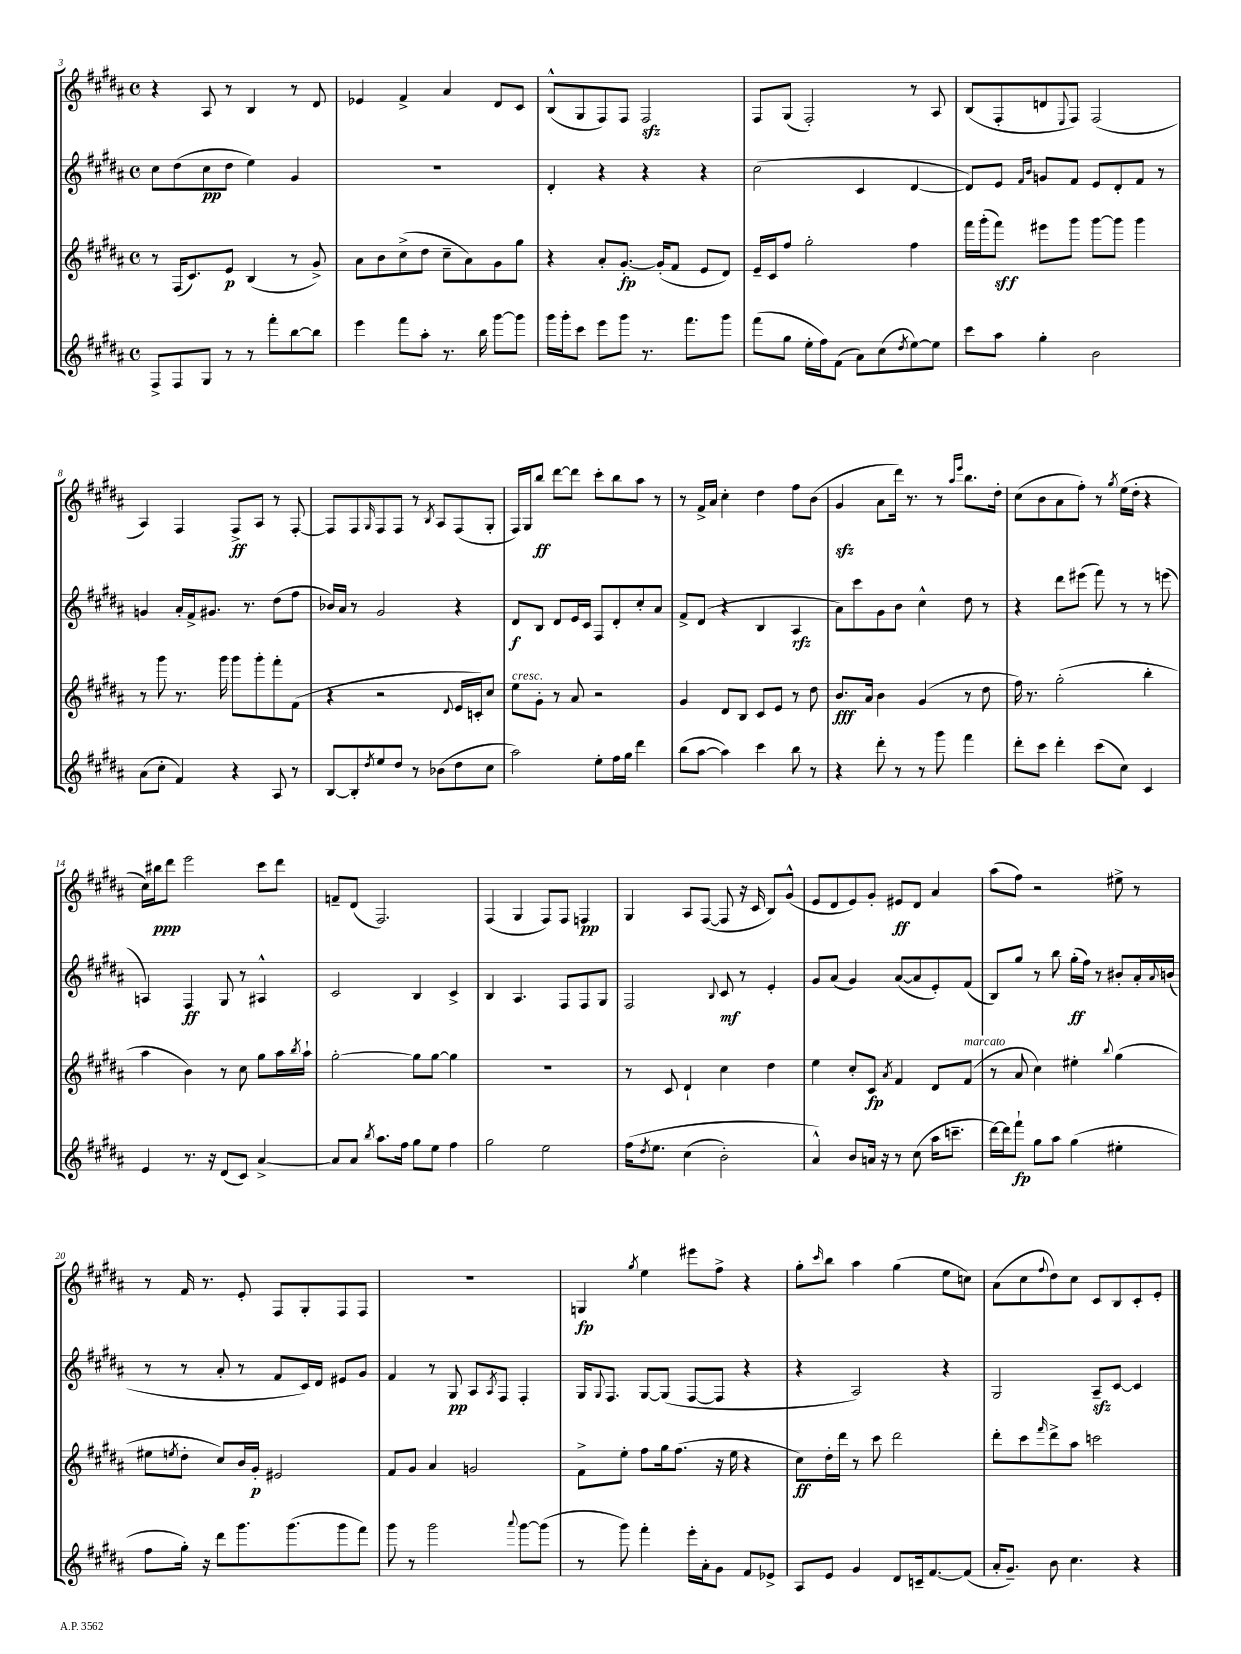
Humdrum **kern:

**kern	**kern	**kern	**kern
*staff4	*staff3	*staff2	*staff1
*clefG2	*clefG2	*clefG2	*clefG2
*k[f#c#g#d#a#]	*k[f#c#g#d#a#]	*k[f#c#g#d#a#]	*k[f#c#g#d#a#]
*M4/4	*M4/4	*M4/4	*M4/4
*met(c)	*met(c)	*met(c)	*met(c)
8F#^	8r	8cc#	4r
8F#	(16F#	(8dd#	.
.	8.c#)	.	.
8G#	.	8cc#	8A#
8r	8e	8dd#	8r
8r	(4B	4ee)	4B
8fff#'	.	.	.
[8bb	8r	4g#	8r
8bb]	8g#^)	.	8d#
=	=	=	=
4eee	8a#	1r	4e-
.	8b	.	.
8fff#	(8cc#^	.	4f#^
8aa#'	8dd#	.	.
8.r	8cc#~	.	4a#
.	8a#)	.	.
16bb	.	.	.
[8ggg#	8g#	.	8d#
8ggg#]	8gg#	.	8c#
=	=	=	=
16ggg#	4r	4d#'	(8B^^
16ggg#'	.	.	.
8ccc#	.	.	8G#
8eee	8a#'	4r	8F#)
8ggg#	[8.g#'	.	8F#
8.r	.	4r	2F#
.	(16g#']	.	.
.	8f#	.	.
8.fff#	.	.	.
.	8e	4r	.
8ggg#	8d#)	.	.
=	=	=	=
(8fff#	16e~	(2cc#	8F#
.	16c#	.	.
8gg#	8ff#	.	(8G#
16ee'	2gg#'	.	2F#')
16ff#)	.	.	.
(8f#	.	.	.
8a#)	.	4c#	.
(8cc#	.	.	.
8qdd#	.	.	.
[8ee)	4ff#	[4d#	8r
8ee]	.	.	8A#
=	=	=	=
8ccc#	16fff#	8d#])	(8B
.	(16ggg#'	.	.
8aa#	8fff#)	8e	8F#'
.	.	16qqf#	.
.	.	16qqb	.
4gg#'	8eee#	8g	8d
.	.	.	8qqE
.	8ggg#	8f#	8F#)
2b	[8ggg#	8e	(2F#
.	8ggg#]	8d#'	.
.	4ggg#	8f#	.
.	.	8r	.
=	=	=	=
(8a#	8r	4g	4A#)
8cc#'	8ggg#	.	.
4f#)	8.r	16a#'	4F#
.	.	16f#^	.
.	.	8.g#	.
.	16ggg#	.	.
4r	8ggg#	.	8F#^
.	.	8.r	.
.	8ggg#'	.	8A#
8A#	8fff#'	(8dd#	8r
8r	(8f#	8ff#	[8F#'
=	=	=	=
[8B	4r	16b-)	8F#]
.	.	16a#	.
8B']	.	8r	8F#
8qdd#	.	.	16qqG#
8ee	2r	2g#	8F#
8dd#	.	.	8F#
8r	.	.	8r
.	.	.	8qB
(8b-	.	.	8A#
.	8qqd#	.	.
8dd#	16e	4r	(8F#
.	16c')	.	.
8cc#	8cc#	.	8G#'
=	=	=	=
2aa#)	8ee	8d#	16F#)
.	.	.	16G#
.	8g#'	8B	8bb
.	8r	8d#	[8ddd#
.	8a#	16e	8ddd#]
.	.	16c#	.
8ee'	2r	8F#	8ccc#'
16ff#	.	8d#'	8bb
16gg#	.	.	.
4ddd#	.	8cc#'	8aa#
.	.	8a#	8r
=	=	=	=
(8bb	4g#	8f#^	8r
[8aa#	.	(8d#	16f#^
.	.	.	16a#
4aa#])	8d#	4r	4cc#'
.	8B	.	.
4ccc#	8c#	4B	4dd#
.	8e	.	.
8bb	8r	4A#	8ff#
8r	8dd#	.	(8b
=	=	=	=
4r	8.b	8a#)	4g#
.	.	8ccc#	.
.	16a#	.	.
8ddd#'	4b	8g#	8a#
8r	.	8b	16ddd#)
.	.	.	8.r
8r	(4g#	4cc#^^	.
8ggg#	.	.	8r
.	.	.	16qqaa#
.	.	.	16qqeee
4fff#	8r	8dd#	8.bb
.	8dd#	8r	.
.	.	.	16dd#'
=	=	=	=
8ddd#'	16ff#)	4r	(8cc#
.	8.r	.	.
8ccc#	.	.	8b
4ddd#'	(2gg#'	8ddd#	8a#
.	.	(8eee#	8ff#')
(8ccc#	.	8fff#)	8r
.	.	.	8qgg#
8cc#)	.	8r	(16ee
.	.	.	16dd#'
4c#	4bb'	8r	4r
.	.	(8eee	.
=	=	=	=
4e	4aa#	4A)	16cc#)
.	.	.	16bb#
.	.	.	8ddd#
8.r	4b)	4F#	2eee
16r	.	.	.
(8d#	8r	8G#	.
8c#)	8cc#	8r	.
[4a#^	8gg#	4A#^^	8ccc#
.	16aa#	.	8ddd#
.	8qbb	.	.
.	16aa#`	.	.
=	=	=	=
8a#]	[2gg#'	2c#	8f~
8a#	.	.	(8d#
8qbb	.	.	.
8.aa#	.	.	2.F#)
16ff#	.	.	.
8gg#	8gg#]	4B	.
8ee	[8gg#	.	.
4ff#	4gg#]	4c#^	.
=	=	=	=
2gg#	1r	4B	(4F#
.	.	4.A#	4G#
2ee	.	.	8F#)
.	.	8F#	8F#
.	.	8F#	4F
.	.	8G#	.
=	=	=	=
&(16ff#	8r	2F#	4G#
8qdd#	.	.	.
8.ee	.	.	.
.	8c#	.	.
(4cc#	4d#`	.	8A#
.	.	.	([8F#
.	.	8qqB	.
2b')	4cc#	8c#	8F#]
.	.	8r	16r
.	.	.	16c#
.	4dd#	4e'	8B)
.	.	.	(8g#^^
=	=	=	=
4a#^^&)	4ee	8g#	8e
.	.	(8a#	8d#
8b	8cc#'	4g#)	8e)
16a	8c#	.	8g#'
16r	.	.	.
.	8qa#	.	.
8r	4f#	([8a#	8e#
(8cc#	.	8a#]	8d#
16aa#	8d#	8e')	4a#
8.ccc~	.	.	.
.	(8f#	(8f#	.
=	=	=	=
[16ddd#)	8r	8B)	(8aa#
16ddd#]	.	.	.
8fff#`	8a#	8gg#	8ff#)
8gg#	4cc#)	8r	2r
8aa#	.	8bb	.
(4gg#	4ee#'	(16gg#'	.
.	.	16ff#)	.
.	.	8r	.
.	8qqbb	.	.
4ee#'	(4gg#	8b#'	8ee#^
.	.	16a#'	8r
.	.	8qqa#	.
.	.	(16b	.
=	=	=	=
8ff#	8ee#	8r	8r
.	8qee	.	.
16gg#')	8dd#'	8r	16f#
16r	.	.	8.r
8ddd#	8cc#)	8a#'	.
8.ggg#	16b	8r	8e'
.	16g#'	.	.
.	2e#	8f#	8F#
(8.ggg#	.	.	.
.	.	16c#)	8G#'
.	.	16d#	.
8ggg#	.	8e#	8F#
8fff#)	.	8g#	8F#
=	=	=	=
8ggg#	8f#	4f#	1r
8r	8g#	.	.
2ggg#	4a#	8r	.
.	.	8G#	.
.	2g	8A#	.
.	.	8qA#	.
.	.	8F#	.
8qqaaa#	.	.	.
[8ggg#	.	4F#'	.
(8ggg#]	.	.	.
=	=	=	=
8r	8f#^	16G#	4G
.	.	8qqG#	.
.	.	8.F#	.
8ggg#)	8ee'	.	.
.	.	.	8qgg#
4fff#'	8ff#	[8G#	4ee
.	16gg#	(8G#]	.
.	(8.ff#	.	.
16eee'	.	[8F#	8eee#
16a#'	.	.	.
8g#	16r	8F#]	8ff#^
.	16ee	.	.
8f#	4r	4r	4r
8e-^	.	.	.
=	=	=	=
8A#	8cc#)	4r	8gg#'
.	.	.	16qqccc#
8e	16dd#'	.	8bb
.	16ddd#	.	.
4g#	8r	2A#)	4aa#
.	8ccc#	.	.
8d#	2ddd#	.	(4gg#
16c~	.	.	.
[8.f#	.	.	.
.	.	4r	8ee
(8f#]	.	.	8cc)
=	=	=	=
16a#'	8ddd#'	2G#	(8a#
8.g#~)	.	.	.
.	8ccc#	.	8cc#
.	16qqfff#	.	8qqff#
8b	8ddd#^	.	8dd#)
4.cc#	8aa#	.	8cc#
.	2ccc	8A#~	8c#
.	.	[8c#	8B
4r	.	4c#]	8c#'
.	.	.	8e'
==	==	==	==
*-	*-	*-	*-
